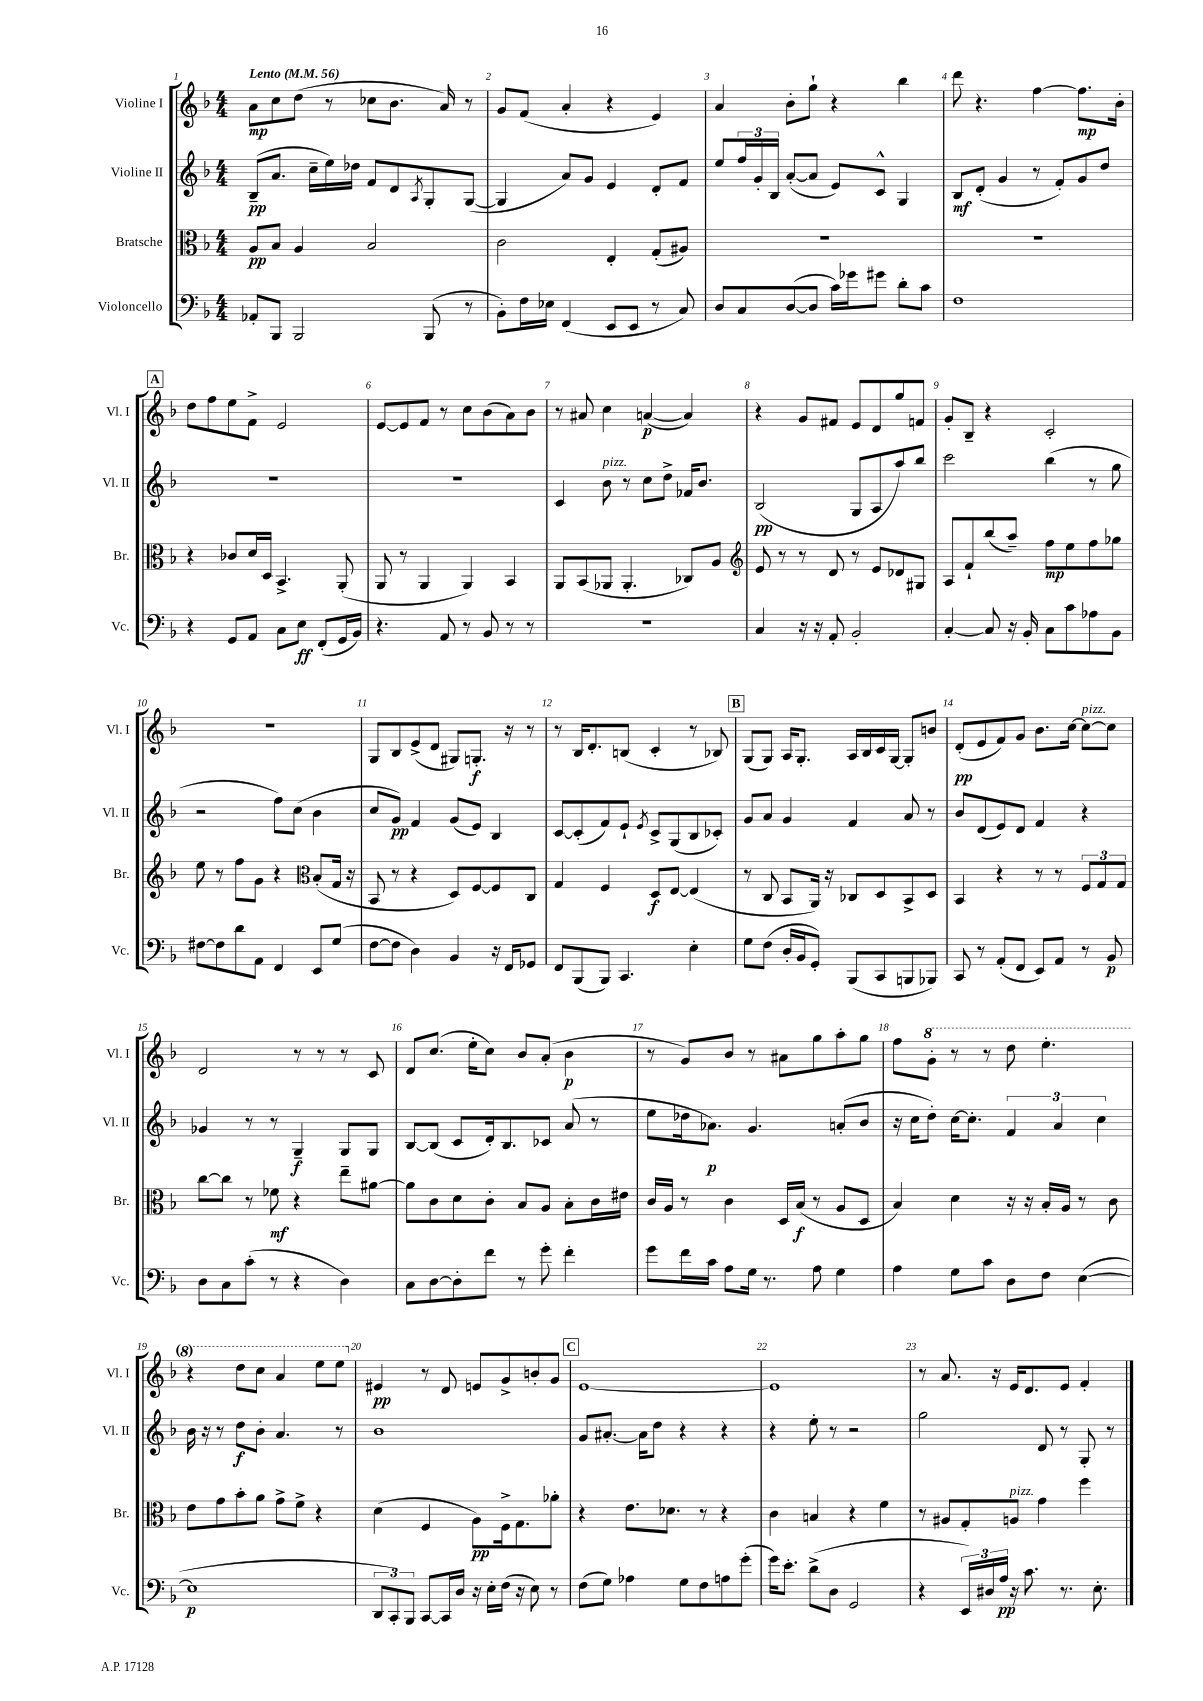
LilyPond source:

<<
\new StaffGroup <<
\new Staff = "s0" \with { instrumentName = "Violine I" shortInstrumentName = "Vl. I" } {
    \clef treble \key f \major \numericTimeSignature \time 4/4 \tempo "Lento" 4 = 56
    a'8\mp c''8 d''8( r8 ces''8 bes'8. a'16) r8 |
    g'8 f'8( a'4-. r4 e'4) |
    a'4 bes'8-. g''8-! r4 bes''4 |
    d'''8 r4. f''4~ f''8.\mp bes'16-. |
    \mark \markup { \box "A" } d''8 f''8 e''8 f'8-> e'2 |
    e'8~ e'8 f'8 r8 c''8 bes'8( a'8) bes'8 |
    r8 ais'8 c''4 a'4~\p( a'4) |
    r4 g'8 fis'8 e'8 d'8 g''8 f'8 |
    g'8-. bes8-- r4 c'2-. |
    R1 |
    g8 bes8 e'8->( d'8 gis8) g8.-.\f r16 r8 |
    r8 bes16 d'8.-. b8( c'4-. r8 bes8) |
    \mark \markup { \box "B" } g8( g8) a16 g8.-. a16 bes16 c'16 g16~ g8-. b'8 |
    d'8-.\pp( e'8 f'8) g'8 bes'8. c''16~ c''8~^\markup { \italic "pizz." } c''8 |
    d'2 r8 r8 r8 c'8 |
    d'8 c''8.( e''16-. c''8) bes'8 a'8-.( bes'4\p |
    r8 g'8) bes'8 r8 ais'8 g''8 a''8-. g''8 |
    f''8 \ottava #1 g''8-. r8 r8 d'''8 e'''4.-. |
    r4 d'''8 c'''8 a''4 e'''8 e'''8 \ottava #0 |
    eis'4\pp r8 d'8 e'8 g'8-> b'8-. g'8 |
    \mark \markup { \box "C" } e'1~ |
    e'1 |
    r8 a'8. r16 e'16 d'8. e'8 f'4-. \bar "|." |
}
\new Staff = "s1" \with { instrumentName = "Violine II" shortInstrumentName = "Vl. II" } {
    \clef treble \key f \major \numericTimeSignature \time 4/4
    bes8--\pp( a'8. c''16-- e''16) des''16 f'8 d'8 \acciaccatura { a8 } g8-. g8~( |
    g4 a'8) g'8 e'4 d'8-. f'8 |
    e''8 \tuplet 3/2 { f''16 g'16-. bes16 } a'8~-.( a'8 e'8) c'8-^ g4 |
    bes8\mf d'8-.( g'4 r8 f'8-.) g'8 d''8 |
    \mark \markup { \box "A" } R1 |
    R1 |
    c'4 bes'8^\markup { \italic "pizz." } r8 c''8 d''8-> fes'16 bes'8. |
    bes2\pp( g8 a8 a''8) bes''8 |
    c'''2 bes''4( r8 g''8 |
    r2 f''8) c''8( bes'4 |
    c''8 g'8\pp) f'4 g'8( e'8) bes4 |
    c'8~ c'8-.( f'8) e'8-! \acciaccatura { e'8 } c'8-> g8( bes8 ces'8-.) |
    \mark \markup { \box "B" } g'8 a'8 g'4 f'4 a'8 r8 |
    bes'8 d'8( e'8) d'8 f'4 r4 |
    ges'4 r8 r8 g4--\f g8 g8 |
    bes8~ bes8( c'8 d'16-.) bes8. ces'8 a'8( r8 |
    e''8 des''16 aes'8.\p) g'4. a'8-.( bes'8 |
    r16 c''16 d''8-.) c''16~ c''8.-. \tuplet 3/2 { f'4 a'4 c''4 } |
    bes'16 r16 r8 d''8\f bes'8-. a'4. r8 |
    bes'1 |
    \mark \markup { \box "C" } g'8 ais'8.~-. ais'16 d''8 r4 r4 |
    r4 e''8-. r8 r2 |
    g''2 d'8 r8 g8-. r8 \bar "|." |
}
\new Staff = "s2" \with { instrumentName = "Bratsche" shortInstrumentName = "Br." } {
    \clef alto \key f \major \numericTimeSignature \time 4/4
    a8\pp bes8 a4 bes2 |
    c'2 e4-. g8-.( ais8) |
    R1 |
    R1 |
    \mark \markup { \box "A" } r4 ces'8 d'16 d16 bes,4.-> a,8-.( |
    a,8 r8 a,4 a,4) bes,4 |
    a,8 bes,8( aes,8 aes,4.-. ces8) a8 |
    \clef treble e'8 r8 r8 d'8 r8 e'8 des'8 gis8 |
    a8 f'8-! bes''8( a''8--) f''8\mp e''8 f''8 ges''8 |
    e''8 r8 f''8 g'8 r4 \clef alto bes8-.( g16 r16 |
    bes,8 r8 r4 d8) f8~ f8 c8 |
    g4 f4 d8\f e8~ e4( |
    \mark \markup { \box "B" } r8 c8 bes,8 a,16) r16 ces8 d8 bes,8-> d8 |
    bes,4 r4 r8 r8 \tuplet 3/2 { f8 g8 g8 } |
    c''8~ c''8 r8 fes'8\mf r4 e''8-- ais'8~ |
    ais'8 c'8 d'8 c'8-. bes8 a8 bes8-. c'16 eis'16 |
    c'16 a16 r8 c'4 d16 bes16\f( r8 a8 d8 |
    bes4) d'4 r16 r16 bes16-. a16 r8 c'8 |
    e'8 g'8 bes'8-. a'8 g'8-> f'8-> r4 |
    d'4( f4 a8\pp) f16-> g8. aes'8-. |
    \mark \markup { \box "C" } r4 e'8. des'8. r8 r4 |
    c'4 b4 r4 f'4 |
    r8 ais8 g8-. a8^\markup { \italic "pizz." } g'4 f''4 \bar "|." |
}
\new Staff = "s3" \with { instrumentName = "Violoncello" shortInstrumentName = "Vc." } {
    \clef bass \key f \major \numericTimeSignature \time 4/4
    aes,8-. bes,,8 bes,,2 bes,,8( r8 |
    bes,8-.) f16 ees16 f,4( e,8 e,8 r8 c8) |
    d8 c8 d8~( d8 c'16) ges'16 gis'8 d'8-. c'8 |
    f1 |
    \mark \markup { \box "A" } r4 g,8 a,8 c8 e8\ff f,8-.( g,16 bes,16) |
    r4. a,8 r8 bes,8 r8 r8 |
    R1 |
    c4 r16 r16 a,8-. bes,2-. |
    c4~-. c8 r16 bes,16-. c8 c'8 aes8 bes,8 |
    fis8~ fis8 d'8 a,8 f,4 e,8 g8( |
    f8~ f8 d4) bes,4 r16 f,16 ges,8 |
    f,8 bes,,8( bes,,8) c,4. e4-. |
    \mark \markup { \box "B" } g8 f8( d16-. bes,16 g,8-.) bes,,8( c,8 b,,8 bes,,8) |
    c,8 r8 a,8-.( f,8 e,8) a,8 r8 bes,8\p |
    d8 c8 c'8-.( r8 r4 d4) |
    c8 d8~ d8-. f'8 r8 g'8-. f'4-. |
    g'8 f'16 c'16 a8 g16 r8. a8 g4 |
    a4 g8 c'8 d8 f8 e4~( |
    e1\p |
    \tuplet 3/2 { d,8 c,8-.) bes,,8 } c,8~ c,16 d16 r16 e16-. f16( r16 e8) r8 |
    \mark \markup { \box "C" } f8( g8) aes4 g8 f8 a8 g'8-.( |
    g'16) e'8.-. d'8->( d8 g,2 |
    r4 \tuplet 3/2 { e,16) dis16 a16\pp } r16 c'8. r8. e8.-. \bar "|." |
}
>>
>>
\layout { \context { \Score \override BarNumber.break-visibility = ##(#f #t #t) barNumberVisibility = #all-bar-numbers-visible } }
